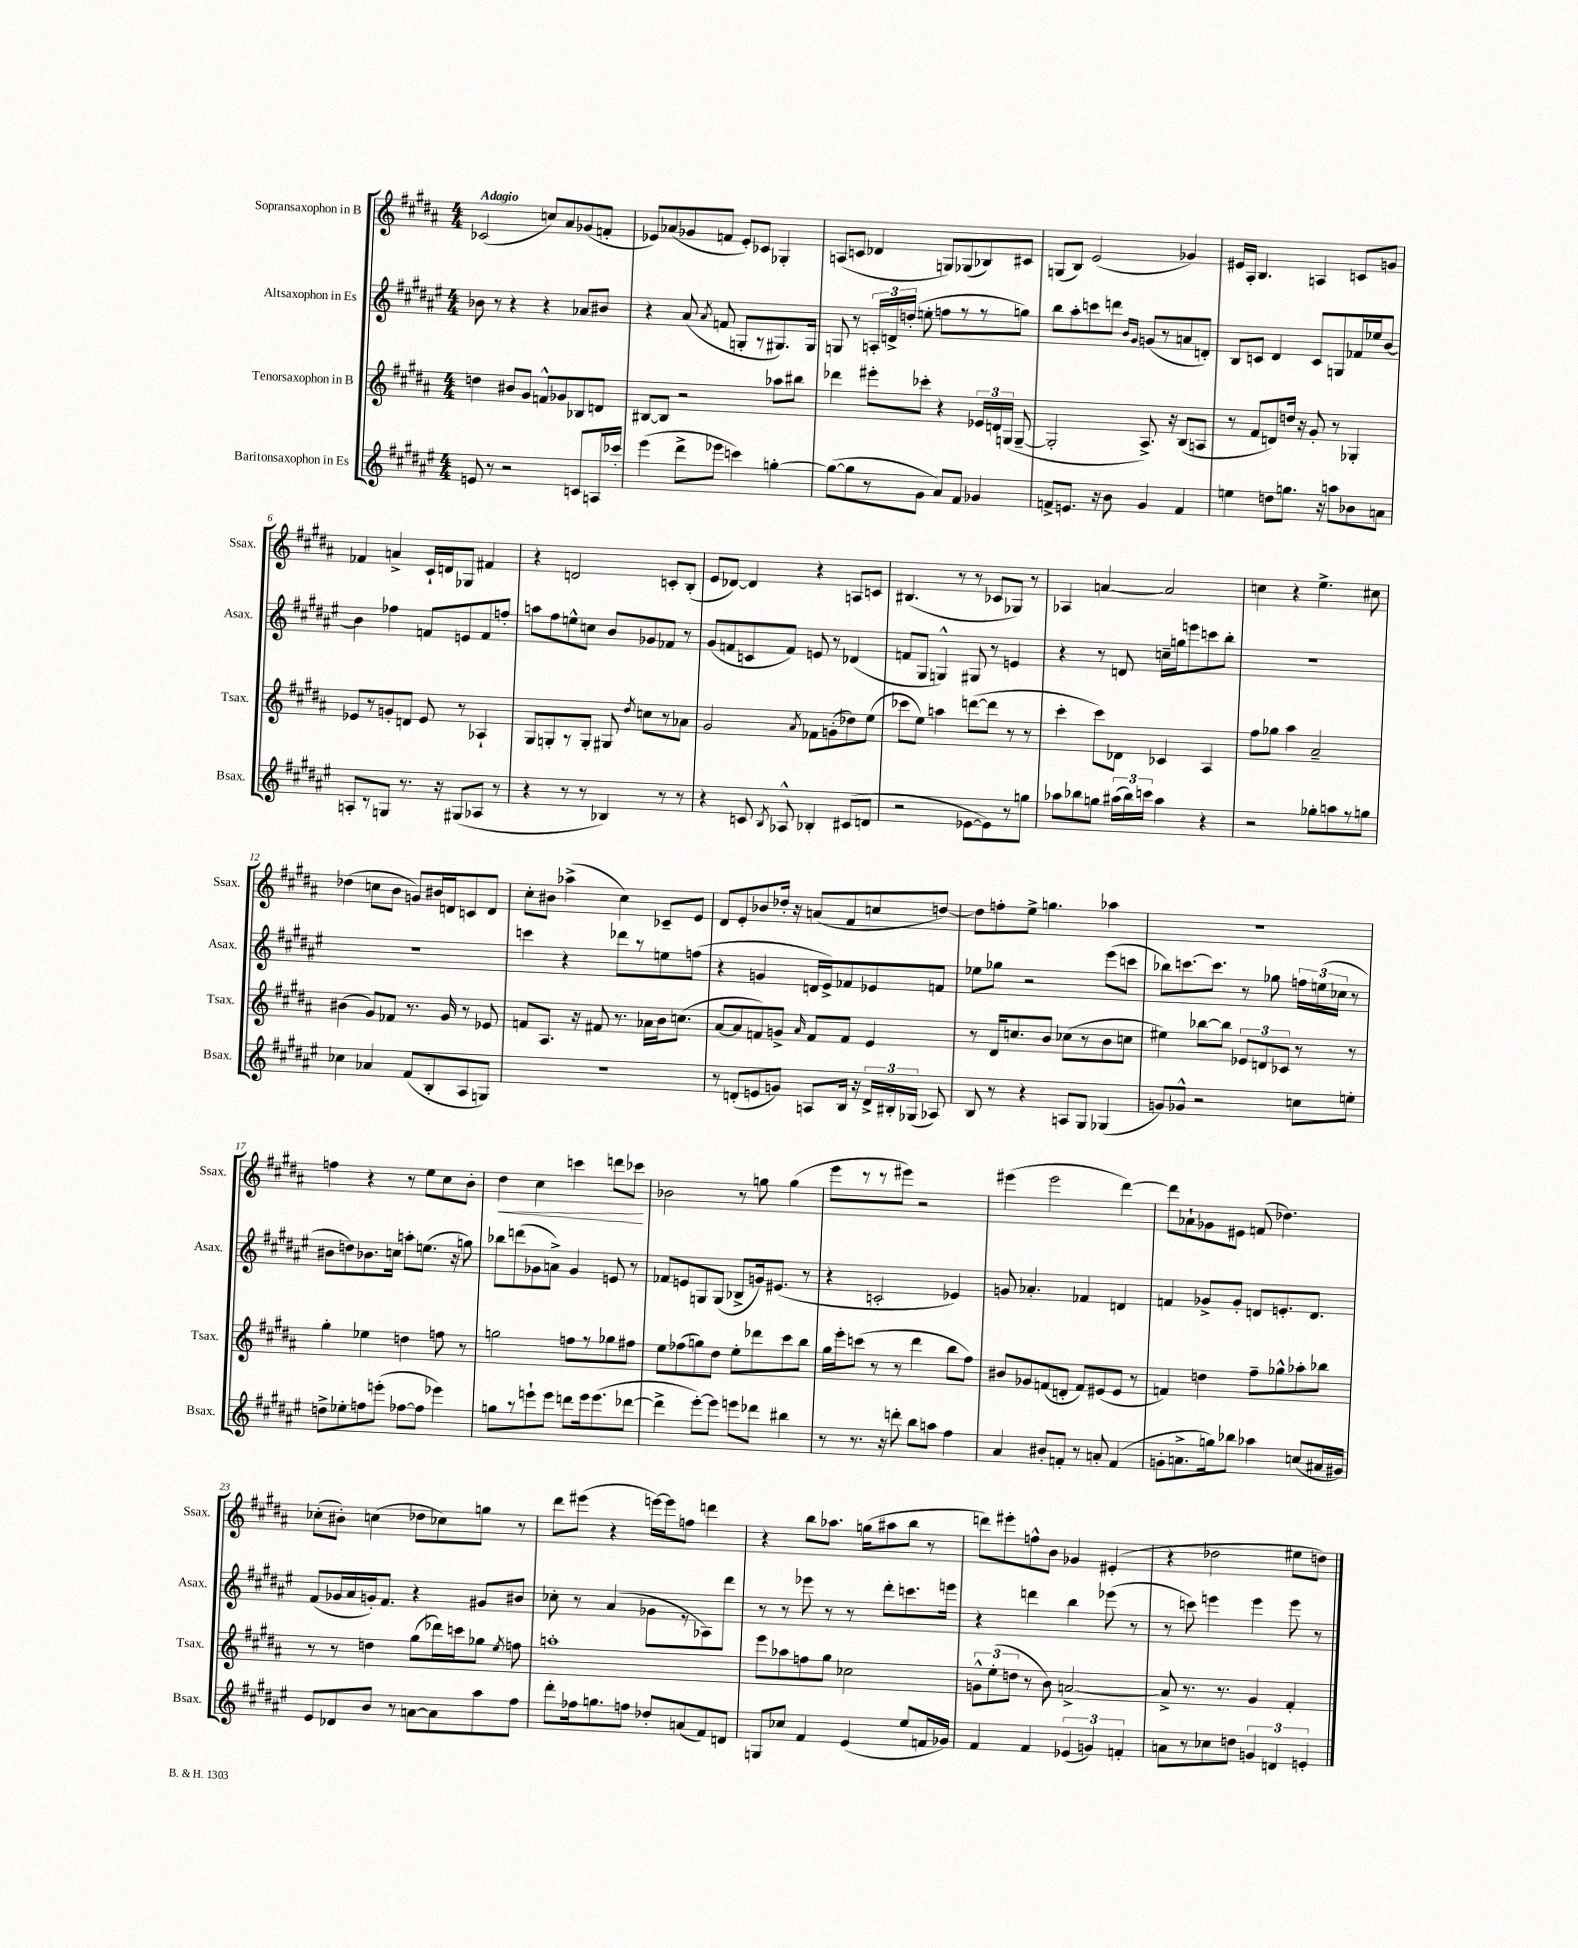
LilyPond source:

<<
\new StaffGroup <<
\new Staff = "s0" \with { instrumentName = "Sopransaxophon in B" shortInstrumentName = "Ssax." } {
    \clef treble \key b \major \numericTimeSignature \time 4/4 \tempo "Adagio"
    \autoBeamOff ces'2( c''8[) ais'8 ges'8( f'8]-. |
    ees'8[) aes'8( ges'8 f'8] ees'8[-.) ces'8] ges4-. |
    a8[( c'8] des'4 g8[) ges8( bes8) cis'8] |
    g8[( b8]) e'2( ges'4) |
    eis'16[ ais16]-. b4. a4 c'8[ g'8] |
    fes'4 a'4-> cis'16[-! d'16 ges8] fis'4 |
    r4 d'2 c'8[-. b8]-.( |
    e'8[ des'8]~) des'4 r4 a8[ c'8] |
    bis4.( r8 r8 ces'8[ ges8]) r8 |
    aes4 a'4~ a'2 |
    c''4 r4 e''4.-> cis''8 |
    des''4( c''8[ b'8] g'8[) bis'16 d'16 c'8 d'8] |
    cis''8[-. bis'8] aes''4->( cis''4) ces'8[-- e'8] |
    dis'8[ e'8-. bes'8 des''16]-. r16 a'8[( fis'8 c''8 d''8]~) |
    d''8[ f''8-. e''8]-> g''4. aes''4 |
    R1 |
    f''4 r4 r8 e''8[ cis''8 b'8]-. |
    dis''4\< cis''4 c'''4 d'''8[ ces'''8]\! |
    bes'2 r8 g''8 g''4( |
    e'''8[ r8 r8 eis'''8]) r2 |
    eis'''4( eis'''2 dis'''4~) |
    dis'''8[ aes'8-! ges'8 eis'8] f'8( des''4.) |
    ces''8[-.( bis'8]-.) c''4( des''8[ ces''8) g''8] r8 |
    dis'''8[ eis'''8]( r4 e'''16[~) e'''16 f''8] d'''4 |
    r4 b''8[ aes''8.] g''16[( ais''8 b''8] r8 |
    d'''8[) eis'''8-. f''8-^ b'8] ges'4 eis'4-.( |
    r4 des''2 eis''8[ d''8]) \bar "|." |
}
\new Staff = "s1" \with { instrumentName = "Altsaxophon in Es" shortInstrumentName = "Asax." } {
    \clef treble \key fis \major \numericTimeSignature \time 4/4
    \autoBeamOff bes'8 r8 r4 r4 aes'8[ bis'8] |
    r4 ais'8( \acciaccatura { ais'8 } f'8 g8[-. r8 gis8.) gis16] |
    g8 r8 \tuplet 3/2 { a16[-. d'16-> d''16]-.( } e''8-. f''8[ r8 r8 g''8]) |
    b''8[ ais''8-. c'''8 d'''8] \grace { b'16[ gis'16] } g'8[( r8 a'8 d'8]-.) |
    b8[ c'8] dis'4 c'8[ g8 fes'16 ees''16 b'8]~ |
    b'4 fes''4 f'8[ e'8 f'8 f''8]-. |
    a''8[ fis''8 e''8-^ c''8] b'8[ ges'8 fes'8] r8 |
    gis'8[( f'8 c'8 f'8]) e'8 r8 des'4( |
    f'8[ gis8] g4-^) gis8 r8 e'4 |
    r4 r8 d'8 c''16[-- g''16 e'''8 c'''8 b''8]-. |
    R1 |
    R1 |
    c'''4 r4 des'''8[ r8 e''8 f''8]( |
    r4 g'4 d'16[ eis'16->) fes'8 ees'8 f'8] |
    ees''8[ ges''8] r2 eis'''8[( c'''8] |
    bes''8[) c'''8.~ c'''8.] r8 ges''8 \tuplet 3/2 { f''16[ e''16( ces''16] } r8 |
    bis'8[ d''8) bes'8. c''16] a''8[-. e''8.]( r16 g''8) |
    bes''8[ d'''8( ges'8 a'8]->) ges'4 e'8 r8 |
    fes'8[ e'8 g8 g8]( bes8[-> g'16) eis'8.]( r8 |
    r4 c'2-. ees'4) |
    g'8 aes'4.-. fes'4 d'4 |
    f'4 ges'8[-> ges'8]-. d'8[ e'8.-. d'8.] |
    fis'8[( ges'16 ais'16 g'16-.) fis'8.] r4 gis'8[ bis'8] |
    ces''8-. r8 ais'4( ges'8[ r8 aes8) dis'''8] |
    r8 r8 ees'''8 r8 r8 dis'''8[-. c'''8. e'''16] |
    r4 d'''4 b''4 ees'''8( r8 |
    r8 c'''8) e'''4 e'''4 e'''8 r8 \bar "|." |
}
\new Staff = "s2" \with { instrumentName = "Tenorsaxophon in B" shortInstrumentName = "Tsax." } {
    \clef treble \key b \major \numericTimeSignature \time 4/4
    \autoBeamOff d''4 bis'8[ gis'8] f'8[-^ ges'8 bes8 d'8] |
    bis8[~ bis8] r2 aes''8[ bis''8] |
    des'''4 eis'''8[-. ces'''8]-. r4 \tuplet 3/2 { ees'16[ d'16 g16]( } g8~-- |
    g2-. ais8.->) r16 b8[( a8] |
    r8 fis'8[ d'8) d''16] r16 gis'8-. r8 ges4-. |
    ees'8[ r8 g'8-. d'8] ees'8 r8 aes4-! |
    gis8[ g8-. r8 g8]-. gis8 \acciaccatura { dis''8 } c''8[ r8 aes'8] |
    gis'2 \acciaccatura { ais'8 } fes'8[ g'8-.( des''8) e''8]( |
    ces'''8[ e''8]) a''4 d'''8[~( d'''8] r8 r8 |
    cis'''4-. cis'''8[) des'8] ces'4 ais4 |
    fis''8[ ges''8] ais''4 ais'2-- |
    bis'4( gis'8[) fes'8] r8. gis'16 r8 ees'8 |
    f'8[ ais8.] r16 fis'8 r8. aes'16[ b'16 c''8.]( |
    ais'8[~ ais'8 f'8) g'8]-> \grace { ais'16 } f'8[ f'8] e'4 |
    r8 dis'16[ c''8. b'8] ces''8[( r8 b'8 c''8] |
    eis''4) bes''8[~ bes''8] \tuplet 3/2 { ees'8[ d'8 ces'8] } r8 r8 |
    gis''4-. ees''4 d''4 f''8 r8 |
    g''2 f''8[ r8 ges''8 fis''8] |
    e''8[ fes''8( g''8) dis''8] e''8[-. des'''8 cis'''8 b''8] |
    gis''16[ e'''16-. c'''8]( r8 r8 dis'''4 b''8[ fis''8]) |
    bis'8[ ges'8 f'8( d'8]-. f'8[) eis'8( eis'8] r8 |
    f'4) d''4 fis''8[-- ges''8-^ aes''8-. bes''8] |
    r8 r8 d''4 gis''8[( des'''16) c'''16 ges''8] \acciaccatura { e''8 } f''8 |
    a''1-. |
    e'''8[ aes''8 f''8 gis''8] ces''2 |
    \tuplet 3/2 { g'8[-^ e''8-.( d''8] } r8 b'8) a'2~-> |
    a'8-> r8. r8. gis'4 fis'4-. \bar "|." |
}
\new Staff = "s3" \with { instrumentName = "Baritonsaxophon in Es" shortInstrumentName = "Bsax." } {
    \clef treble \key fis \major \numericTimeSignature \time 4/4
    \autoBeamOff e'8 r8 r2 c'8[ a16 ces'''16]-. |
    eis'''4( dis'''8[-> ees'''8] c'''4) g''4~-. |
    g''8[~( g''8 r8 gis'8] ais'8[) fis'8] ges'4 |
    f'8[-> e'8.] r16 b'8 gis'4 f'4 |
    e''4 d''8[ g''8.] r16 a''8[ bes'8 a'8] |
    a8[-. r8 g8] r8. r16 gis8[( aes8] r8 |
    r4 r8 r8 bes4) r8 r8 |
    r4 c'8 \acciaccatura { b8 } aes8-^ bes4-. cis'8[( d'8] |
    r2 ees'8[~ ees'8) r8 g''8] |
    aes''8[ bes''8 g''8] \tuplet 3/2 { ais''16[( bes''16) c'''16] } ais''4 r4 |
    r2 ges''8[-. a''8 r8 g''8] |
    ces''4 aes'4 fis'8[( b8-. ais8 g8]) |
    r1 |
    r8 d'8[-.( e'8 g'8]) a8[ b16] r16 \tuplet 3/2 { d'16[-> bis16-. ges16]( } aes8) |
    b8 r8 r4 a8[ gis8] ges4( |
    g'8[) ges'8]-^ r2 c''8[ e''8]-. |
    d''8[-> ees''8-. f''8 e'''8]-.( fes''8[~ fes''8] ees'''4) |
    g''8[ r8 e'''8-! e'''8] d'''8[ e'''16 e'''8.( des'''8]~ |
    des'''4-> eis'''8[~-.) eis'''8] e'''8[ des'''8] bis''4 |
    r8 r8. r16 d'''8-. b''8[ a''8] fis''4 |
    ais'4 bis'8[-. f'8]-. r8 a'8-. f'4( |
    g'8[-. a'8.-> g''16) bes''8] aes''4 c''8[( ais'16 gis'16]) |
    eis'8[ des'8 b'8] r8 a'8[~ a'8 ais''8 fis''8] |
    dis'''8[-. fes''16 g''8. f''8] des''8[-. a'8( fis'8) d'8] |
    g8[ ces''8] fis'4 eis'4( eis''8[ f'16 ges'16]) |
    fis'4 fis'4 \tuplet 3/2 { ees'4( g'4) f'4-. } |
    a'8[ r8 ces''8 d''8] \tuplet 3/2 { g'4 d'4 e'4-. } \bar "|." |
}
>>
>>
